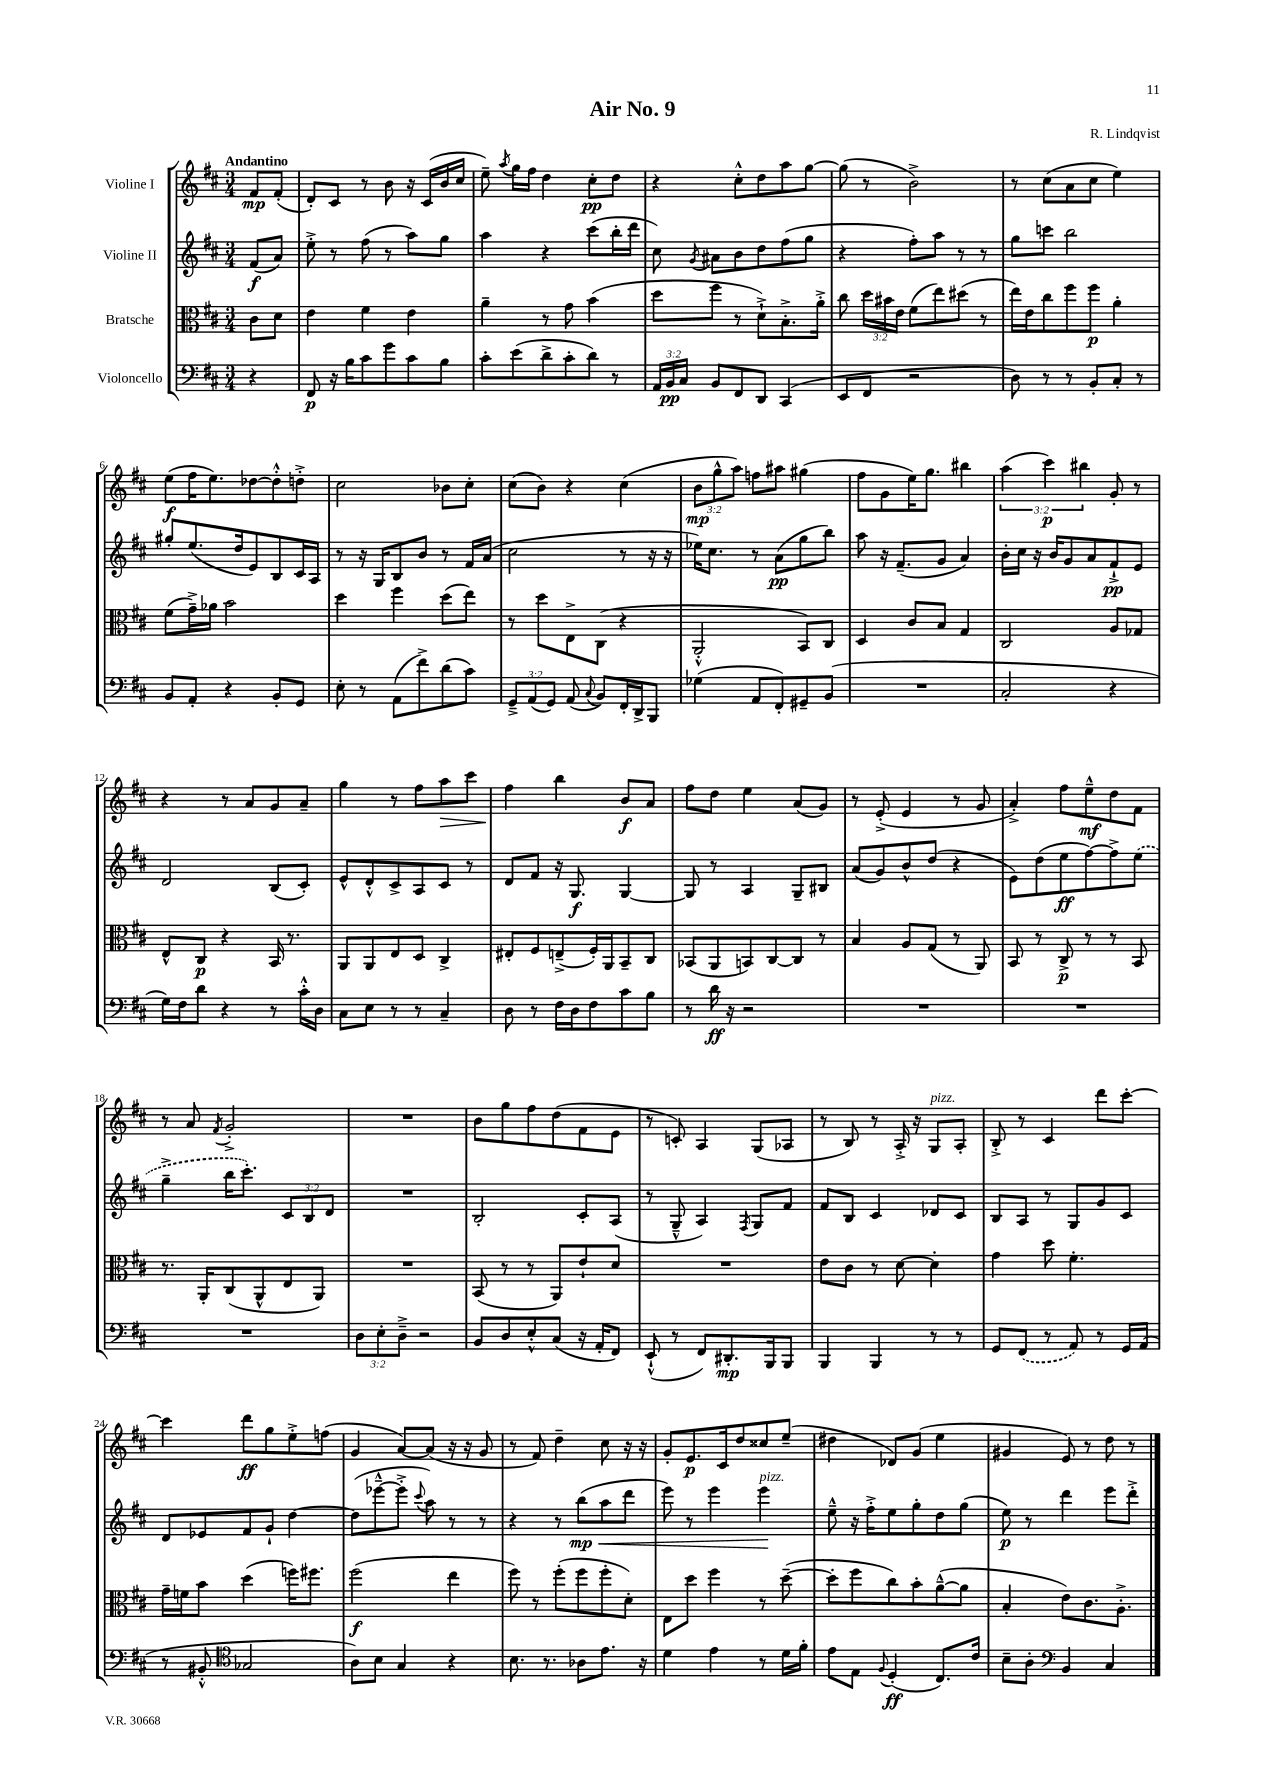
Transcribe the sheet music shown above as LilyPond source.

\header { title = "Air No. 9" composer = "R. Lindqvist" }
<<
\new StaffGroup <<
\new Staff = "s0" \with { instrumentName = "Violine I" } {
    \clef treble \key d \major \numericTimeSignature \time 3/4 \override Staff.TupletNumber.text = #tuplet-number::calc-fraction-text \partial 4 \tempo "Andantino"
    \autoBeamOff fis'8[\mp fis'8]-.( |
    d'8[-.) cis'8] r8 b'8 r16 cis'16[( b'16 cis''16] |
    e''8--) \acciaccatura { a''8 } g''16[ fis''16] d''4 cis''8[-.\pp d''8] |
    r4 cis''8[-.-^ d''8 a''8 g''8]~ |
    g''8( r8 b'2->) |
    r8 cis''8[( a'8 cis''8] e''4) |
    e''8[\f( fis''16 e''8.) des''8~ des''8-.-^ d''8]-.-> |
    cis''2 bes'8[ cis''8]-. |
    cis''8[( b'8]) r4 cis''4( |
    \tuplet 3/2 { b'8[\mp g''8-^ a''8]) } f''8[ ais''8] gis''4( |
    fis''8[ g'8 e''16) g''8.] bis''4 |
    \tuplet 3/2 { a''4( cis'''4\p) bis''4 } g'8-. r8 |
    r4 r8 a'8[ g'8 a'8]-- |
    g''4 r8 fis''8[ a''8\> cis'''8] |
    fis''4\! b''4 b'8[\f a'8] |
    fis''8[ d''8] e''4 a'8[( g'8]) |
    r8 e'8-.->( e'4 r8 g'8 |
    a'4-.->) fis''8[ e''8---^\mf d''8 fis'8] |
    r8 a'8 \acciaccatura { fis'8 } g'2-.-> |
    R2. |
    b'8[ g''8 fis''8 d''8( fis'8 e'8] |
    r8 c'8-.) a4 g8[( aes8] |
    r8 b8) r8 a16-.-> r16 g8[^\markup { \italic "pizz." } a8]-. |
    b8-.-> r8 cis'4 d'''8[ cis'''8]~-. |
    cis'''4 d'''8[\ff g''8 e''8-.-> f''8]( |
    g'4 a'8[~) a'8]( r16 r16 g'8 |
    r8 fis'8) d''4-- cis''8 r16 r16 |
    g'8[-. e'8.\p cis'16 d''8 cisis''8 e''8]--( |
    dis''4 des'8[) g'8]( e''4 |
    gis'4 e'8) r8 d''8 r8 \bar "|." |
}
\new Staff = "s1" \with { instrumentName = "Violine II" } {
    \clef treble \key d \major \numericTimeSignature \time 3/4 \override Staff.TupletNumber.text = #tuplet-number::calc-fraction-text \partial 4
    \autoBeamOff fis'8[\f( a'8]) |
    e''8-.-> r8 fis''8( r8 a''8[) g''8] |
    a''4 r4 cis'''8[( b''16-. d'''16] |
    cis''8) \acciaccatura { g'8 } ais'8[ b'8 d''8 fis''8( g''8] |
    r4 fis''8[-.) a''8] r8 r8 |
    g''8[ c'''8] b''2 |
    gis''8[-. e''8.( d''16 e'8) b8 cis'16 a16] |
    r8 r16 g16[ b8 b'8] r8 fis'16[ a'16]( |
    cis''2 r8 r16 r16 |
    ees''16[) cis''8.] r8 a'8[\pp( g''8 b''8]) |
    a''8 r16 fis'8.[--( g'8] a'4) |
    b'16[-. cis''16] r16 b'16[ g'8 a'8 fis'8-!->\pp e'8] |
    d'2 b8[( cis'8]-.) |
    e'8[-^ d'8-.-^ cis'8-> a8 cis'8] r8 |
    d'8[ fis'8] r16 g8.\f g4~ |
    g8 r8 a4 g8[-- bis8] |
    a'8[( g'8) b'8-^ d''8]( r4 |
    e'8[) d''8( e''8\ff fis''8~) fis''8-> \once \slurDashed e''8]( |
    g''4---> b''16[ cis'''8.]-.) \tuplet 3/2 { cis'8[ b8 d'8] } |
    R2. |
    b2-. cis'8[-. a8]( |
    r8 g8---^ a4) \acciaccatura { fis8 } g8[ fis'8] |
    fis'8[ b8] cis'4 des'8[ cis'8] |
    b8[ a8] r8 g8[ g'8 cis'8] |
    d'8[ ees'8 fis'8 g'8]-! d''4~ |
    d''8[( ees'''8~---^ ees'''8]-.-> \appoggiatura { cis'''8 } a''8) r8 r8 |
    r4 r8 b''8[\mp\<( a''8 d'''8] |
    e'''8) r8 e'''4 e'''4\!^\markup { \italic "pizz." } |
    e''8---^ r16 fis''16[-.-> e''8 g''8-. d''8 g''8]( |
    e''8\p) r8 d'''4 e'''8[ d'''8]-.-> \bar "|." |
}
\new Staff = "s2" \with { instrumentName = "Bratsche" } {
    \clef alto \key d \major \numericTimeSignature \time 3/4 \override Staff.TupletNumber.text = #tuplet-number::calc-fraction-text \partial 4
    \autoBeamOff cis'8[ d'8] |
    e'4 fis'4 e'4 |
    a'4-- r8 g'8 b'4( |
    d''8[ fis''8] r8 d'8[-!->) b8.-.-> a'16]-.-> |
    cis''8 \tuplet 3/2 { d''16[ bis'16 e'16] } fis'8[( e''8) dis''8]( r8 |
    e''16[) e'16 cis''8 fis''8 fis''8]\p a'4-. |
    fis'8[( g'16--->) aes'16] b'2 |
    d''4 fis''4 d''8[( e''8]) |
    r8 d''8[ e8-> cis8]( r4 |
    a,2-.-^ b,8[) cis8] |
    d4 cis'8[ b8] g4 |
    cis2 a8[ ges8] |
    e8[-^ cis8]\p r4 b,16 r8. |
    a,8[ a,8 e8 d8] cis4-> |
    eis8[-. fis8 e8--->( fis16-.) a,16 b,8-- cis8] |
    bes,8[( a,8 b,8) cis8~ cis8] r8 |
    b4 a8[ g8]( r8 a,8) |
    b,8 r8 cis8->\p r8 r8 b,8 |
    r8. a,16[-. cis8( a,8-^ e8 a,8]) |
    R2. |
    b,8( r8 r8 a,8[) e'8-! d'8] |
    R2. |
    e'8[ cis'8] r8 d'8~ d'4-. |
    g'4 d''8 fis'4.-. |
    g'16[-- f'16 b'8] d''4( f''16[) fis''8.] |
    fis''2\f( e''4 |
    fis''8) r8 fis''8[-.( fis''8 fis''8-. d'8]-.) |
    e8[ d''8] fis''4 r8 d''8~--( |
    d''8[-. fis''8 cis''8) b'8-. a'8~---^( a'8] |
    b4-. e'8[) cis'8. a8.]-.-> \bar "|." |
}
\new Staff = "s3" \with { instrumentName = "Violoncello" } {
    \clef bass \key d \major \numericTimeSignature \time 3/4 \override Staff.TupletNumber.text = #tuplet-number::calc-fraction-text \partial 4
    \autoBeamOff r4 |
    fis,8\p r16 b16[ cis'8 g'8 cis'8 b8] |
    cis'8[-. e'8( d'8-> cis'8-. d'8]) r8 |
    \tuplet 3/2 { a,16[ b,16\pp cis16] } b,8[ fis,8 d,8] cis,4( |
    e,8[ fis,8] r2 |
    d8) r8 r8 b,8[-. cis8]-. r8 |
    b,8[ a,8]-. r4 b,8[-. g,8] |
    e8-. r8 a,8[( fis'8->) d'8( cis'8]) |
    \tuplet 3/2 { g,8[---> a,8( g,8]) } a,8( \appoggiatura { cis8 } b,8[) fis,16-. d,16-> b,,8] |
    ges4( a,8[ fis,8-.) gis,8-- b,8]( |
    R2. |
    cis2-. r4 |
    g16[) fis16 d'8] r4 r8 cis'16[-.-^ d16] |
    cis8[ e8] r8 r8 cis4-- |
    d8 r8 fis16[ d16 fis8 cis'8 b8] |
    r8 d'16\ff r16 r2 |
    R2. |
    R2. |
    R2. |
    \tuplet 3/2 { d8[ e8-. d8]---> } r2 |
    b,8[ d8 e8-.-^ cis8]( r16 a,16[-. fis,8]) |
    e,8-!-^( r8 fis,8[) dis,8.-.\mp b,,16 b,,8] |
    b,,4 b,,4 r8 r8 |
    g,8[ \once \slurDashed fis,8]( r8 a,8) r8 g,16[ a,16]( |
    r8 bis,8-.-^ \clef tenor ges2 |
    a8[) b8] g4 r4 |
    b8. r8. aes8[ e'8.] r16 |
    d'4 e'4 r8 d'16[ fis'16]-. |
    e'8[ e8] \appoggiatura { fis8 } d4-.\ff( cis8.[) cis'16] |
    b8[-- a8]-. \clef bass b,4 cis4 \bar "|." |
}
>>
>>
